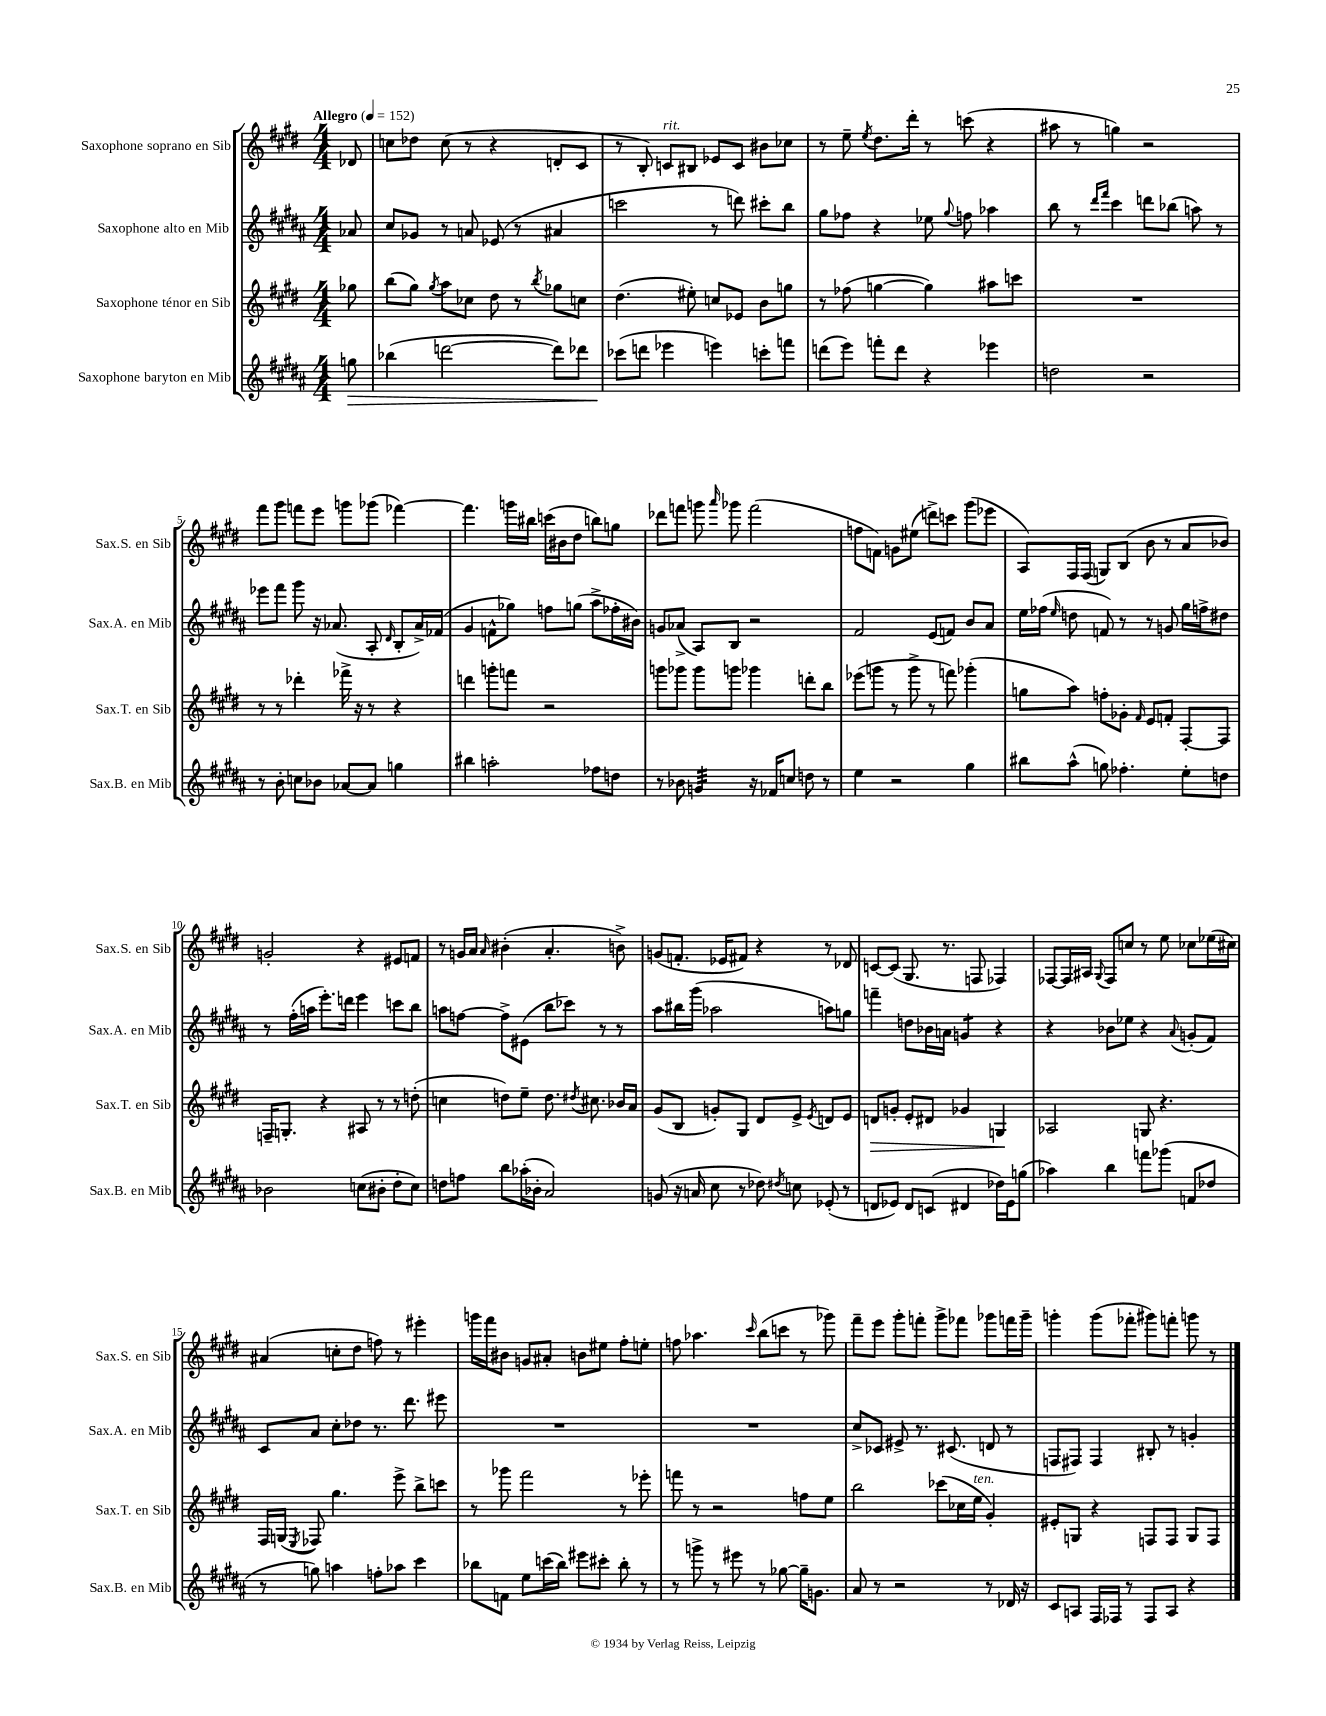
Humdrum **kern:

**kern	**kern	**kern	**kern
*staff4	*staff3	*staff2	*staff1
*clefG2	*clefG2	*clefG2	*clefG2
*k[f#c#g#d#a#]	*k[f#c#g#d#]	*k[f#c#g#d#a#]	*k[f#c#g#d#]
*M4/4	*M4/4	*M4/4	*M4/4
*MM152	*MM152	*MM152	*MM152
8gg	8gg-	8a-	8d-
=	=	=	=
(4bb-	(8bb	8cc#	8cc
.	8gg#)	8g-	8dd-
.	8qgg#	.	.
[2ddd	8aa	8r	(8cc
.	8cc-	8a	8r
.	8dd#	(8e-	4r
.	8r	8r	.
.	8qbb	.	.
8ddd])	8gg-	4a#	8d'
8ddd-	8cc	.	8c#
=	=	=	=
(8ccc-	(4.dd#	2ccc	8r
8ddd	.	.	8B')
4eee-	.	.	8c
.	8ee#')	.	8B#
4eee)	8cc	8r	8e-
.	8e-	8ddd)	8c
8ccc'	8b	8ccc#'	8b#
8fff	8gg	8bb	8cc-
=	=	=	=
(8ddd	8r	8gg#	8r
8eee)	(8ff-	8ff-	8ee~
.	.	.	8qee
8fff'	[4gg	4r	8.dd#
8ddd	.	.	.
.	.	.	16ddd#'
4r	4gg])	8ee-	8r
.	.	8qqgg#	.
.	.	8ff	(8ccc
4eee-	8aa#	4aa-	4r
.	8ccc	.	.
=	=	=	=
2dd	1r	8bb	8aa#
.	.	8r	8r
.	.	16qqddd#	.
.	.	16qqfff#	.
.	.	4ccc#	4gg)
2r	.	8ddd	2r
.	.	(8bb-	.
.	.	8aa)	.
.	.	8r	.
=	=	=	=
8r	8r	8eee-	8fff#
8b'	8r	8fff#	8ggg#
8cc	4ddd-'	8ggg#	8fff
8b-	.	16r	8eee
.	.	(8.a-	.
[8a-	16fff-^	.	8ggg
.	16r	.	.
8a-]	8r	8A#'	(8ggg-
.	.	16qqd#	.
4gg	4r	8B'	[4fff-)
.	.	16a-^)	.
.	.	(16f-	.
=	=	=	=
4bb#	4ddd	4g#	4.fff-]
2aa'	8ggg'	8f^^	.
.	8fff	8gg-)	16ggg
.	.	.	16bb#
.	2r	8ff	(16ccc
.	.	.	16b#
.	.	(8gg	8dd#
8ff-	.	8aa#^	8bb)
8dd	.	16ff-'	8gg
.	.	16b#)	.
=	=	=	=
8r	8ggg	8g	8ddd-
8b-	8ggg-	(8a-^	8fff
4g	8ggg-	8A#)	8ggg
.	.	.	16qqaaa
.	8ggg	8B	8ggg-
16r	4ggg-	2r	(2fff
16f-	.	.	.
8cc	.	.	.
8dd	8ddd'	.	.
8r	8bb	.	.
=	=	=	=
4ee	(8eee-	2f#	8ff
.	8ggg	.	8f)
2r	8r	.	8g
.	8ggg^	.	(8ee#
.	8r	(8e	8ddd^)
.	8fff)	8f)	8ccc
4gg#	(4ggg-'	8b	(8ggg#
.	.	8a#	8eee-
=	=	=	=
8bb#	8gg	16ee	8A)
.	.	(16ff-	.
.	.	16qqee	.
(8aa#^^	8aa)	8dd	16F#
.	.	.	(16F#
8gg)	8ff'	8f)	8G)
4.ff-'	8g-'	8r	(8B
.	16qqf#	.	.
.	8e	8r	8b
.	8f'	8g	8r
8ee'	[8F#'	16gg#	8a
.	.	16ff^	.
8dd	8F#]	8dd#	8b-)
=	=	=	=
2b-	16F~	8r	2g'
.	8.G'	.	.
.	.	(16ff#'	.
.	.	16aa	.
.	4r	8.eee')	.
.	.	16ddd	.
(8cc	8A#	4eee	4r
8b#'	8r	.	.
8dd#'	8r	8ccc	8e#
8cc)	(8dd'	8bb	8f
=	=	=	=
8dd	4cc	8aa	8r
8ff	.	[8ff	16g
.	.	.	16a
.	.	.	16qqa
8bb	8dd)	8ff^]	(4b#'
(16aa-'	8ee~	(8e#	.
16b-'	.	.	.
2a#)	8.dd	8bb	4.a'
.	.	8ccc-)	.
.	8qdd#	.	.
.	8.cc#	.	.
.	.	8r	.
.	16b-	8r	8b^)
.	16a	.	.
=	=	=	=
(8g	(8g#	8aa#	(8g
16r	8B	16bb#	8.f'
16a	.	(16ggg#	.
8cc#	8g')	2aa-	.
.	.	.	16e-
8r	8G#	.	8f#)
8dd-)	8d#	.	4r
8qdd#	.	.	.
8cc	8e^	.	.
.	8qe	.	.
(8e-'	8d	8aa)	8r
8r	8e	8gg	8d-
=	=	=	=
8d	8d	4fff~	[8c
8e-)	8g'	.	(8c]
8d	8e'	8dd	8.G#
(8c	8d#	16b-	.
.	.	16a	8.r
4d#	4g-	4g	.
.	.	.	8F
16dd-)	4G	4r	4F-)
16e-	.	.	.
(8gg	.	.	.
=	=	=	=
4aa-)	2A-	4r	[8F-
.	.	.	16F-]
.	.	.	16A#
.	.	.	8qqG#
4bb	.	8b-	8F-
.	.	8ee-	8cc
8fff	8G	4r	8r
(8ggg-	4.r	.	8ee
.	.	8qqa#	.
8f	.	(8g'	8cc-
8dd-	.	8f#)	(16ee-
.	.	.	16cc#)
=	=	=	=
8r	16F#	8c#	(4a#
.	(16G	.	.
.	8qE	.	.
8gg)	8F-)	8a#	.
4aa	4.gg#	8cc#'	8cc'
.	.	8dd-	8dd#
8ff'	.	8.r	8ff)
8aa-	8eee^	.	8r
.	.	8.ddd#	.
4ccc#	8bb^	.	4eee#'
.	8ccc	8eee#	.
=	=	=	=
8bb-	8r	1r	16ggg
.	.	.	16fff#
8f	8ggg-	.	8b#
8ee	2fff#	.	8g
(16ccc	.	.	8a#'
16bb-)	.	.	.
8eee#	.	.	8b
8ccc#'	.	.	8ee#
8bb-'	8r	.	8ff#'
8r	8eee-'	.	8ee'
=	=	=	=
8r	8fff	1r	8ff
8ggg^	8r	.	4.aa-
8r	2r	.	.
8eee#	.	.	.
.	.	.	16qqccc#
8r	.	.	(8bb
[8gg-	.	.	8ccc
16gg-~]	8ff	.	8r
8.g	.	.	.
.	8ee	.	8ggg-)
=	=	=	=
8a#	2bb	8cc#^	8fff#~
8r	.	8c-	8eee
2r	.	8e#^	8ggg#'
.	.	8.r	8fff'
.	(8ccc-	.	8ggg#^
.	.	(8.c#	.
.	16cc-	.	8fff-
.	16ee	.	.
8r	4g#')	8d	8ggg-
16d-	.	8r	16fff
16r	.	.	16ggg-~
=	=	=	=
8c#	8e#'	8F	4ggg'
8A	8G	8F#)	.
16F#	4r	4F#	(8ggg
16F-	.	.	.
8r	.	.	8fff-'
8F-	8F	8B#'	8ggg#)
8A	8F	8r	8fff'
4r	8G	4g'	8ggg
.	8F	.	8r
==	==	==	==
*-	*-	*-	*-
